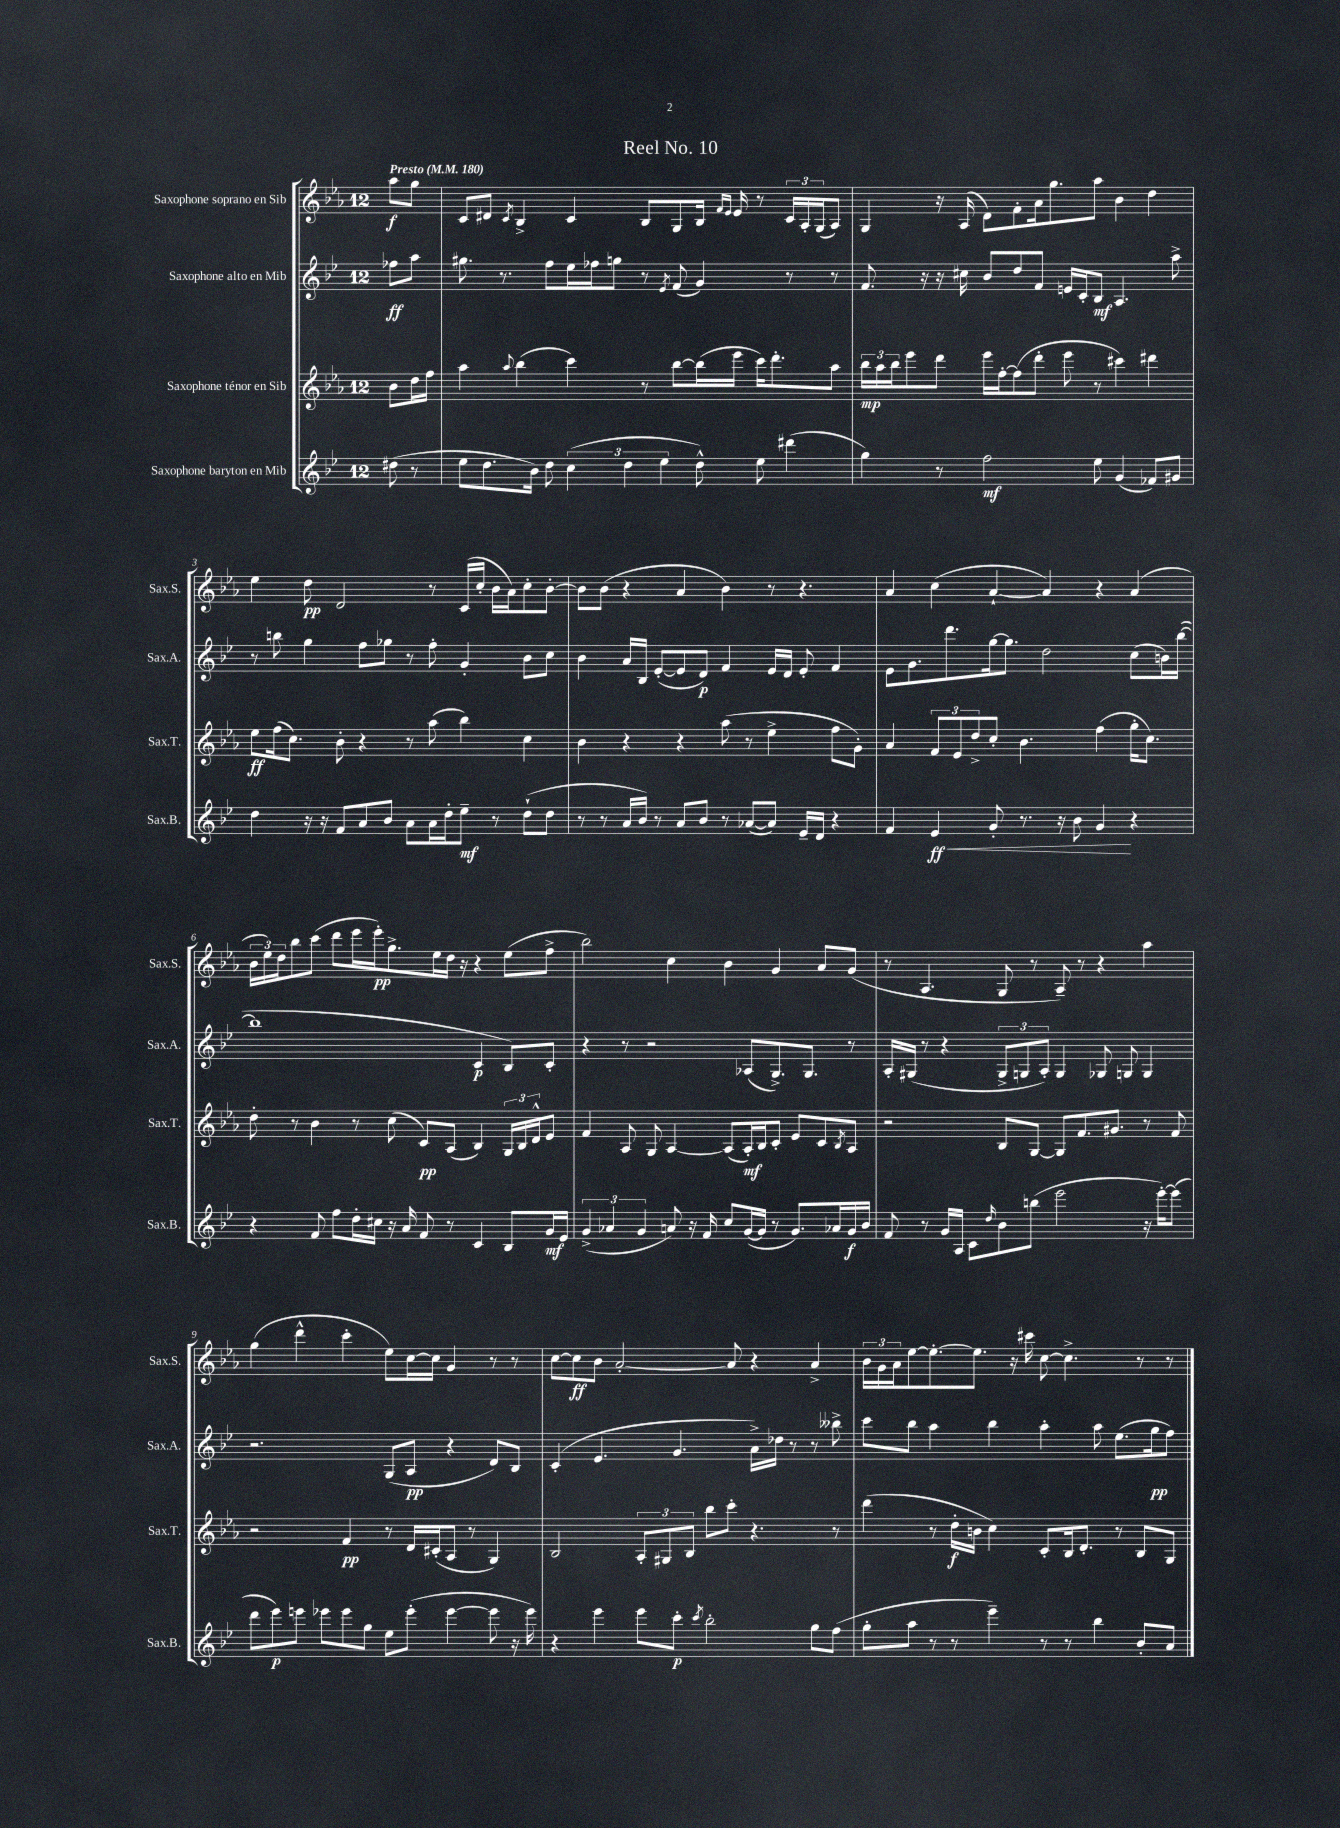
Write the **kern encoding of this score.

**kern	**kern	**kern	**kern
*staff4	*staff3	*staff2	*staff1
*clefG2	*clefG2	*clefG2	*clefG2
*k[b-e-]	*k[b-e-a-]	*k[b-e-]	*k[b-e-a-]
*M12/8	*M12/8	*M12/8	*M12/8
*MM180	*MM180	*MM180	*MM180
(8dd#	8b-	8ff-	8aa-
8r	16dd	8aa	8gg
.	16ff	.	.
=	=	=	=
8ee-	4aa-	8.gg#	8c
8.dd	.	.	8d#
.	.	8.r	.
.	8qqaa-	.	8qc
.	(4bb-	.	4B-^
16b-)	.	.	.
8dd	.	8ff	.
(6cc	4ccc)	16ee-	4c
.	.	16ff-	.
.	.	8gg	.
6dd	.	.	.
.	8r	8r	8B-
6ee-	.	.	.
.	.	8qe-	.
.	[8bb-	(8f	8G
8dd^^)	(16bb-]	4g)	16B-
.	.	.	16qqf
.	.	.	16qqe-
.	16eee-	.	16e-
8ee-	16ccc)	.	8r
.	8.ddd'	.	.
(4ddd#	.	8r	24c
.	.	.	24A-'
.	.	.	(24G
.	8aa-	8r	8A-)
=	=	=	=
4gg)	24bb-	8.f	4G
.	24aa-	.	.
.	24bb-	.	.
.	8eee-	.	.
.	.	16r	.
8r	8ddd	16r	16r
.	.	16cc#	(16A-
2ff	16eee-	8b-	8d)
.	[16ff'	.	.
.	(8ff]	8dd	8f'
.	8ddd'	8f	16a-
.	.	.	8.gg
.	8eee-	16e	.
.	.	16c'	.
8ee-	8r	8B-	8aa-
(4g	4ccc#)	4.A	4b-
8f-)	4ddd#	.	4dd
8g#	.	8aa^	.
=	=	=	=
4dd	8ee-	8r	4ee-
.	(16ff	8bb	.
.	8.cc)	.	.
16r	.	4gg	8dd
16r	.	.	.
8f	8b-'	.	2d
8a	4r	8ff	.
8b-	.	8gg-	.
8a	8r	8r	.
16a	(8aa-	8ff'	8r
16dd'	.	.	.
8ee-~	4bb-)	4g'	(16c
.	.	.	16cc'
8r	.	.	16b-
.	.	.	16a-)
(8dd`	4cc	8b-	8cc'
8dd	.	8cc	[8b-'
=	=	=	=
8r	4b-	4b-	8b-]
8r	.	.	(8b-
16a	4r	16a	4r
16b-)	.	16B-	.
8r	.	([8e-'	.
8a	4r	8e-]	4a-
8b-	.	8d)	.
8r	(8aa-	4f	4b-)
([8a-	8r	.	.
8a-])	4ee-^	16e-	8r
.	.	16d	.
16e-~	.	8e-'	4.r
16d	.	.	.
4r	8ff	4f	.
.	8g')	.	.
=	=	=	=
4f	4a-	8e-	4a-
.	.	8.g	.
4e-	12f	.	(4cc
.	.	8.ddd	.
.	12e-	.	.
.	12dd^	.	.
8g'	8cc'	[16gg	[4a-`
.	.	8.gg]	.
8.r	4.b-	.	.
.	.	2dd	4a-])
16r	.	.	.
8b-	.	.	.
4g	(4ff	.	4r
4r	16gg'	(8cc	(4a-
.	8.cc)	.	.
.	.	16b)	.
.	.	([16bb-	.
=	=	=	=
4r	8dd'	1bb-]	24b-
.	.	.	24ee-)
.	.	.	24dd
.	8r	.	8bb-
8f	4b-	.	(8ccc
8ff	.	.	8ddd
16dd'	8r	.	16eee-
16cc#	.	.	16eee-')
16r	(8cc	.	8.gg^
16a	.	.	.
8f	8c)	.	.
.	.	.	16ee-
8r	(8A-	.	16dd
.	.	.	16r
4c	4B-)	4c	4r
8B-	24G	8B-)	(8ee-
.	24B-	.	.
.	24d^^	.	.
16g	8e-	8c'	8ff^
16e-	.	.	.
=	=	=	=
(6g^	4f	4r	2bb-)
6a-	.	.	.
.	8A-	8r	.
6g	.	.	.
.	8G	2r	.
8a)	[4A-	.	4cc
16r	.	.	.
16f	.	.	.
8cc	(8A-]	.	4b-
([16g	16A-')	(8A-	.
16g]	16B-	.	.
8r	8c'	8.G^)	4g
8.g)	8e-	.	.
.	.	8.G	.
.	8c	.	8a-
16a-	.	.	.
.	8qB-	.	.
16g	8A-	8r	(8g
16b-	.	.	.
=	=	=	=
8f	2r	16A'	8r
.	.	(16G#	.
8r	.	8r	4.A-
16g	.	4r	.
16A	.	.	.
8c	.	.	.
16qqdd	.	.	.
8b-	8B-	12G#^	8G
.	.	12G	.
(8bb	[8G	.	8r
.	.	12A')	.
2eee-	8G]	4G	8A-~)
.	8.f	.	8r
.	.	8G-	4r
.	8.g#	.	.
.	.	8G	.
16r	8r	4G	4aa-
[16eee-')	.	.	.
(8eee-]	8f	.	.
=	=	=	=
8ddd	2r	2.r	(4gg
8eee-)	.	.	.
8eee	.	.	4ddd^^
8eee-	.	.	.
8eee-	4f	.	4ccc'
8gg	.	.	.
8ee-	8r	(8G	8ee-)
(8eee-'	16d	8A	[16cc
.	(16c#'	.	16cc]
[4eee-	8A-	4r	4g
.	8r	.	.
8eee-]	4G)	8d)	8r
16r	.	8B-	8r
16eee-)	.	.	.
=	=	=	=
4r	2B-	(4c'	[8cc
.	.	.	8cc]
4eee-	.	4.e-	8b-
.	.	.	[2a-'
8eee-	12A-'	.	.
.	12G#	.	.
8ccc'	.	4.g	.
.	12B-	.	.
8qccc	.	.	.
2bb-'	8bb-	.	.
.	8ccc'	.	8a-]
.	4.r	16a^)	4r
.	.	16dd-	.
.	.	8r	.
8gg	.	8r	4a-^
(8ff	8r	8bb--^	.
=	=	=	=
8gg'	(4ddd	8ccc	24b-
.	.	.	24g
.	.	.	24a-
8aa	.	8bb-	[8ee-
8r	8r	4aa	8.ee-'_
8r	16dd'	.	.
.	16b	.	8.ee-]
4eee-~)	4cc)	4bb-	.
.	.	.	16r
.	.	.	16ccc#
8r	8c'	4aa'	[8cc
8r	16B-	.	4.cc^]
.	8.d'	.	.
4bb-	.	8aa	.
.	8r	(8.ee-	.
8b-'	8B-	.	8r
.	.	16gg	.
8a	8G	8ff)	8r
==	==	==	==
*-	*-	*-	*-
